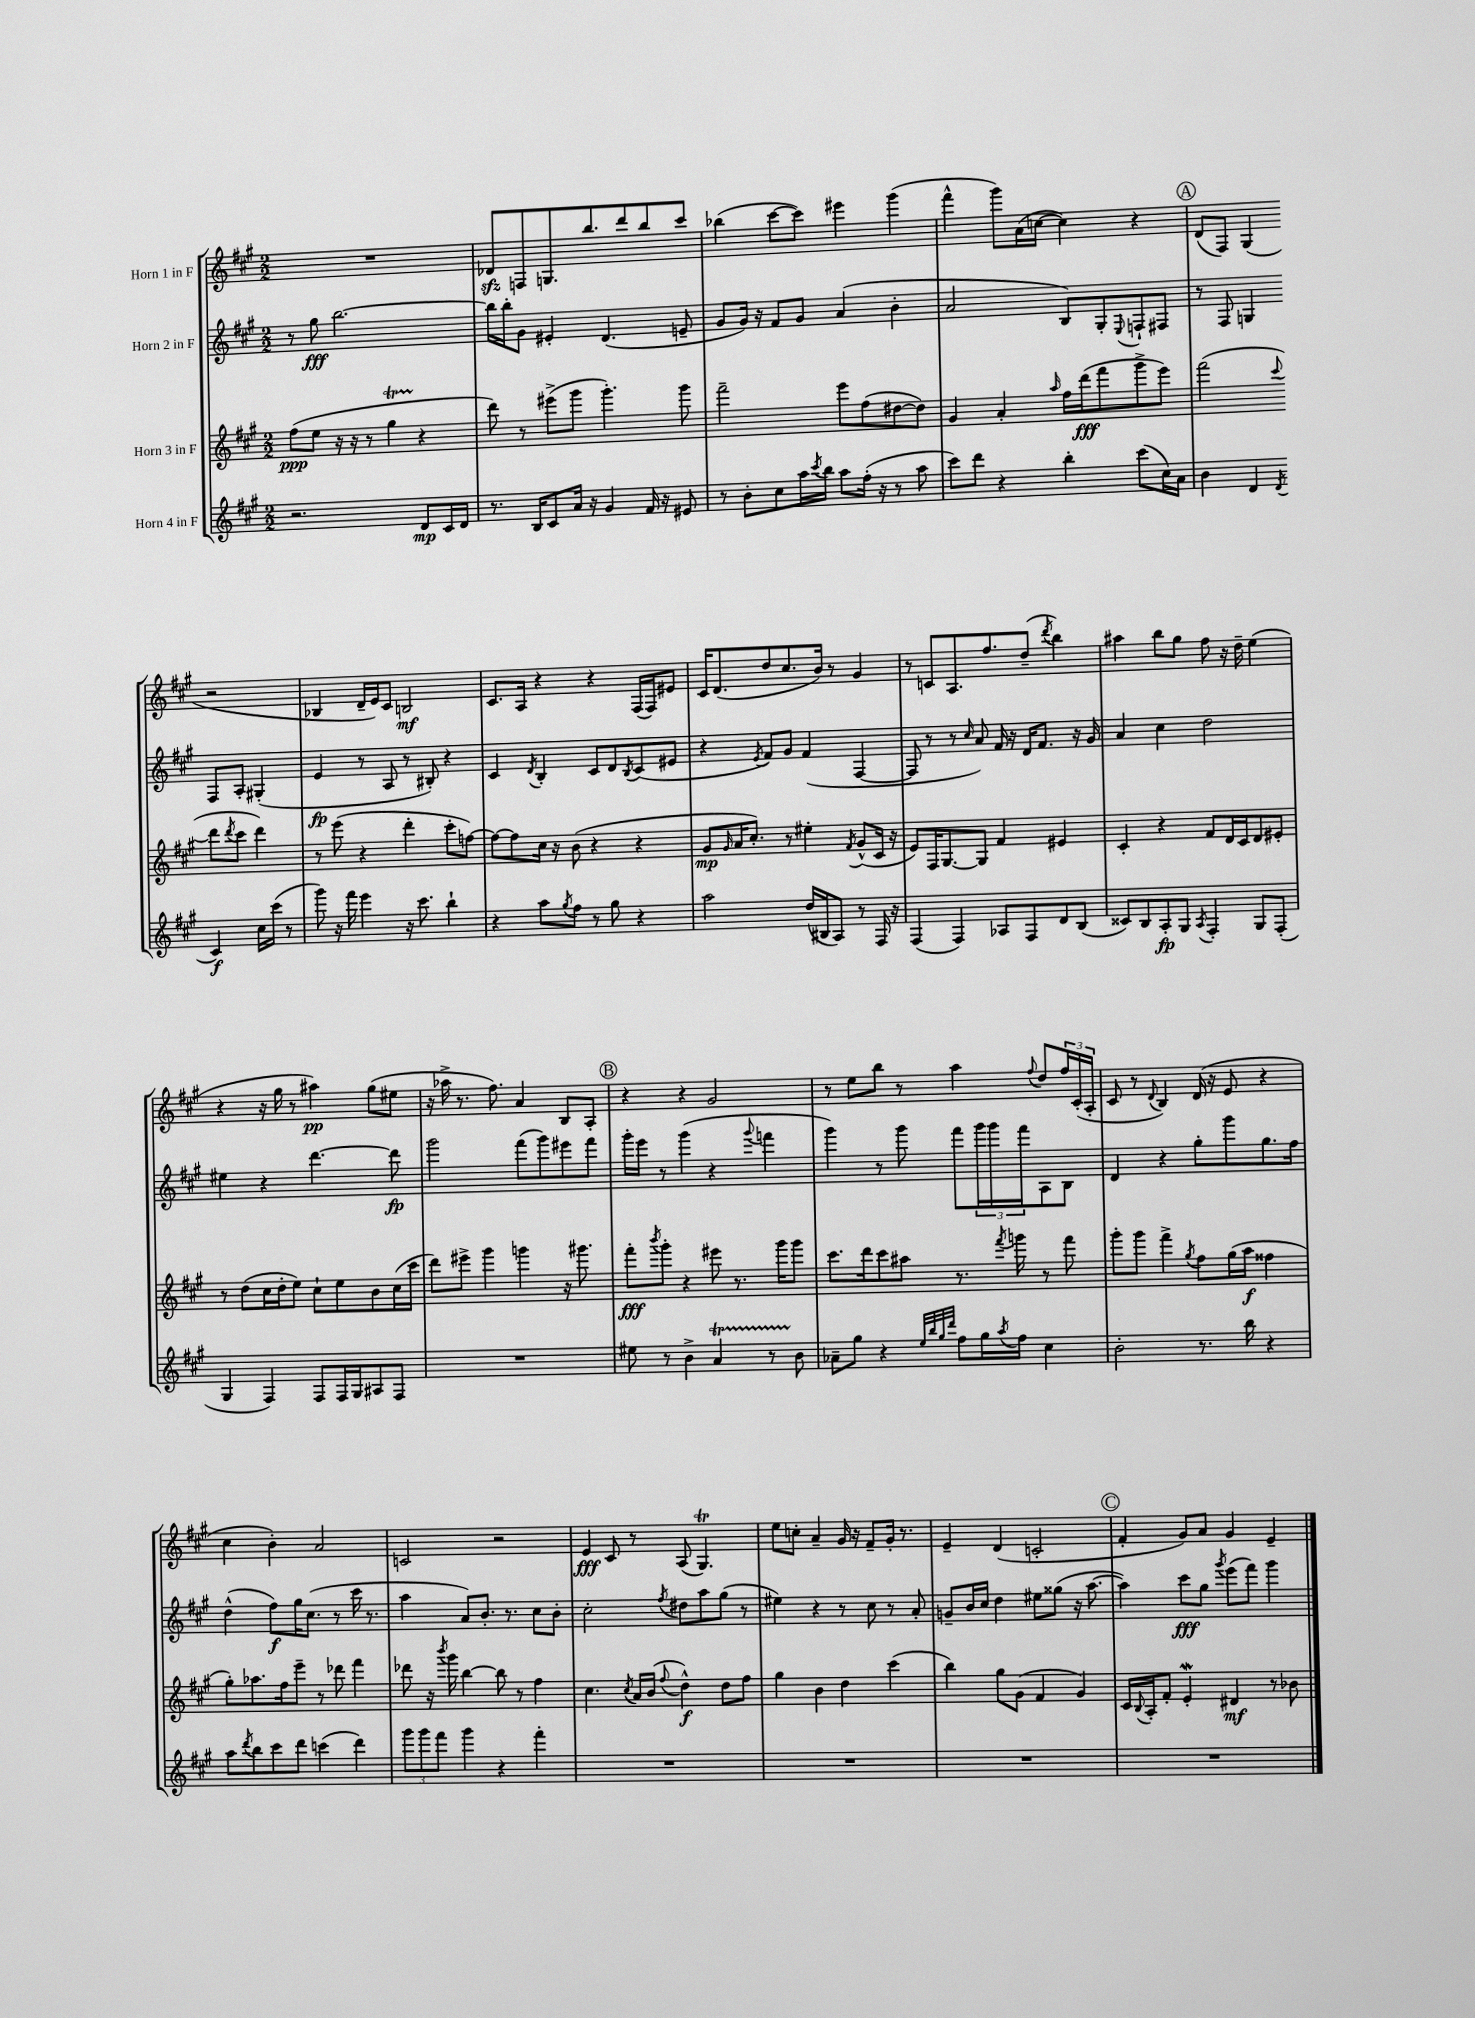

**kern	**kern	**kern	**kern
*staff4	*staff3	*staff2	*staff1
*clefG2	*clefG2	*clefG2	*clefG2
*k[f#c#g#]	*k[f#c#g#]	*k[f#c#g#]	*k[f#c#g#]
*M2/2	*M2/2	*M2/2	*M2/2
2.r	(8ff#	8r	1r
.	8ee	8gg#	.
.	16r	[2.bb	.
.	16r	.	.
.	8r	.	.
.	4gg#	.	.
8d	4r	.	.
16c#	.	.	.
16d	.	.	.
=	=	=	=
8.r	8ddd)	16bb]	8d-
.	.	16bb'	.
.	8r	8g#	8F
16B	.	.	.
8c#	(8eee#^	4e#'	8.G
16a	8ggg#	.	.
16r	.	.	8.bb
4g#	4.ggg#')	(4.d	.
.	.	.	8ddd
16f#	.	.	8bb
16r	.	.	.
8e#	8ggg#	8e~	8ccc#
=	=	=	=
8r	2fff#~	8g#	(4bb-
8b'	.	16g#)	.
.	.	16r	.
8cc#	.	8f#	[8ccc#
16aa	.	8g#	8ccc#])
8qccc#	.	.	.
16bb	.	.	.
8aa	8eee	(4a	4eee#
(16ff#'	(8ff#	.	.
16r	.	.	.
8r	[8dd#	4b'	(4ggg#
8aa	8dd#])	.	.
=	=	=	=
8ccc#)	4g#	2a	4fff#^^
8ddd	.	.	.
4r	4a'	.	8ggg#)
.	.	.	(16a
.	.	.	[16cc
.	16qqaa	.	.
4bb'	16ff#	8B)	4cc])
.	(16ddd	.	.
.	8fff#	8G#'	.
.	.	8qqE	.
(8ccc#	8ggg#^	8F`	4r
16cc#)	8eee)	8F#	.
16a	.	.	.
=	=	=	=
4b	(2fff#	8r	(8d
.	.	8F#	8F#)
4d	.	4G	(4G#
8qd	8qqccc#	.	.
4c#	8ddd	8F#	2r
.	8qddd	.	.
.	8ccc#	8A'	.
16cc#	4ddd)	(4G#'	.
(16ccc#	.	.	.
8r	.	.	.
=	=	=	=
8ggg#)	8r	4e	4B-
16r	(8eee	.	.
16fff#	.	.	.
4eee	4r	8r	16d~
.	.	.	16e)
.	.	8A	8c#
16r	4ddd'	8r	2B
8.ccc#	.	.	.
.	.	8B#')	.
4bb`	8ccc#'	4r	.
.	[8ff)	.	.
=	=	=	=
4r	8ff_	4c#	8.c#
.	8ff]	.	.
.	.	.	16A
.	.	8qd	.
8aa	16cc#	4B'	4r
.	16r	.	.
8qgg#	.	.	.
8ff#	(8b	.	.
8r	4r	8c#	4r
8gg#	.	8d	.
.	.	8qB	.
4r	4r	(8c#	(16F#
.	.	.	16F#)
.	.	8e#	8e#
=	=	=	=
2aa	8g#	4r	16c#
.	.	.	(8.d
.	16qqg#	.	.
.	16a	.	.
.	8.cc#')	.	.
.	.	8qe	.
.	.	8f#)	8dd
.	8r	8g#	8.cc#
(16dd	4ee#'	(4f#	.
16B#	.	.	16b)
8A)	.	.	8r
.	8qf#	.	.
8r	(8g#^^	[4F#	4g#
16F#	16c#	.	.
16r	16r	.	.
=	=	=	=
(4F#	8e)	8F#]	8r
.	16F#	8r	8c
.	[8.G#	.	.
4F#)	.	8r	8.A
.	.	16qqcc#	.
.	8G#]	8a)	.
.	.	.	8.ff#
8A-	4f#	16f#	.
.	.	16r	.
8F#	.	16d	(8dd~
.	.	8.f#	.
.	.	.	8qddd
8d	4e#	.	4bb)
(8B	.	16r	.
.	.	16g#	.
=	=	=	=
8c##)	4c#'	4a	4aa#
8B	.	.	.
8A'	4r	4cc#	8bb
8G#	.	.	8gg#
8qA	.	.	.
4F#'	8f#	2dd	8ff#
.	16d	.	16r
.	16c#	.	16dd~
8G#	8d	.	(4ee
(8F#'	8e#'	.	.
=	=	=	=
4G#	8r	4ee#	4r
.	(8dd	.	.
4F#)	16cc#	4r	16r
.	16dd'	.	16gg#
.	8ee)	.	8r
8F#	8cc#`	[4.ddd	4aa#)
16F#	8ee	.	.
16G#	.	.	.
8A#	8b	.	(8gg#
8F#	(16cc#	8ddd]	8ee#
.	16ccc#	.	.
=	=	=	=
1r	8ddd)	2ggg#	16r
.	.	.	16aa-^
.	8eee#^	.	8.r
.	4ggg#	.	.
.	.	.	8.ff#)
.	4ggg	(8fff#	4a
.	.	8ggg#)	.
.	16r	8eee#	8B
.	8.ggg#	.	.
.	.	8fff#	8A'
=	=	=	=
8ee#	8fff#'	16ggg#'	4r
.	.	16eee	.
.	8qbbb	.	.
8r	8ggg#'	8r	.
4b^	4r	(4ggg#	4r
4a	8eee#	4r	2g#
.	8.r	.	.
.	.	8qqggg#	.
8r	.	4fff	.
.	16ggg#	.	.
8b	8ggg#	.	.
=	=	=	=
8a-~	8.ccc#	4ggg#)	8r
8gg#	.	.	8ee
.	16ddd	.	.
4r	8ccc#	8r	8bb
.	8aa#	8ggg#	8r
32qqee	.	.	.
32qqbb	.	.	.
32qqgg#	.	.	.
32qqddd	.	.	.
8ff#	8.r	8fff#	4aa
16gg#	.	24ggg#	.
.	.	24ggg#	.
8qaa	8qfff#	.	.
16ff#	16ggg	.	.
.	.	24fff#	.
.	.	.	8qqff#
4cc#	8r	8A	8dd
.	8fff#	8B	24ff#
.	.	.	(24c#'
.	.	.	24A'
=	=	=	=
2b'	8ggg#'	4d	8c#
.	8ggg#	.	8r
.	.	.	8qqd
.	4fff#^	4r	4B)
.	8qgg#	.	.
8.r	8ff#	8gg#'	(16d
.	.	.	16r
.	(16gg#	8ggg#	8e
16bb	16aa	.	.
4r	4ff##	8.gg#	4r
.	.	16ff#	.
=	=	=	=
8aa	8gg#')	(4dd^^	4cc#
8qddd	.	.	.
8bb	8.aa-	.	.
8ccc#	.	8ff#)	4b')
.	16ff#	.	.
8ddd	8eee~	16gg#	.
.	.	(8.cc#	.
(4ccc	8r	.	2a
.	8ddd-	8r	.
4ddd)	4fff#	16ccc#	.
.	.	8.r	.
=	=	=	=
12ggg#	8ddd-	4aa	2c
12ggg#	.	.	.
.	16r	.	.
12fff#	.	.	.
.	8qbbb	.	.
.	16ggg#	.	.
4ggg#	[4bb	8a)	.
.	.	8.b'	.
4r	8bb]	.	2r
.	.	8.r	.
.	8r	.	.
4fff#'	4ff#	8cc#	.
.	.	8b'	.
=	=	=	=
1r	4.cc#	2cc#'	4e
.	.	.	8c#
.	8qcc#	.	.
.	16a	.	8r
.	(16b	.	.
.	8qqff#	8qff#	.
.	4dd^^)	8dd#	(8A
.	.	8aa	4.G#)
.	8dd	(8gg#	.
.	8ff#	8r	.
=	=	=	=
1r	4gg#	4ee#)	8ee
.	.	.	8cc'
.	4b	4r	4a~
.	4dd	8r	16g#
.	.	.	16r
.	.	8cc#	8f#~
.	(4ccc#	8r	16g#'
.	.	.	8.r
.	.	8a'	.
=	=	=	=
1r	4bb)	8g~	4e~
.	.	16b	.
.	.	16cc#	.
.	8gg#	4dd	(4d
.	(8g#	.	.
.	4f#	8ee#	2c'
.	.	(8gg##	.
.	4g#)	16r	.
.	.	[8.aa	.
=	=	=	=
1r	16c#	4aa])	4f#'
.	8qqB	.	.
.	16A'	.	.
.	8f#'	.	.
.	4e'	8ccc#	8g#)
.	.	8gg#	8a
.	.	8qggg#	.
.	4d#	(8eee	4g#
.	.	8fff#)	.
.	8r	4ggg#	4e~
.	8b-	.	.
==	==	==	==
*-	*-	*-	*-
